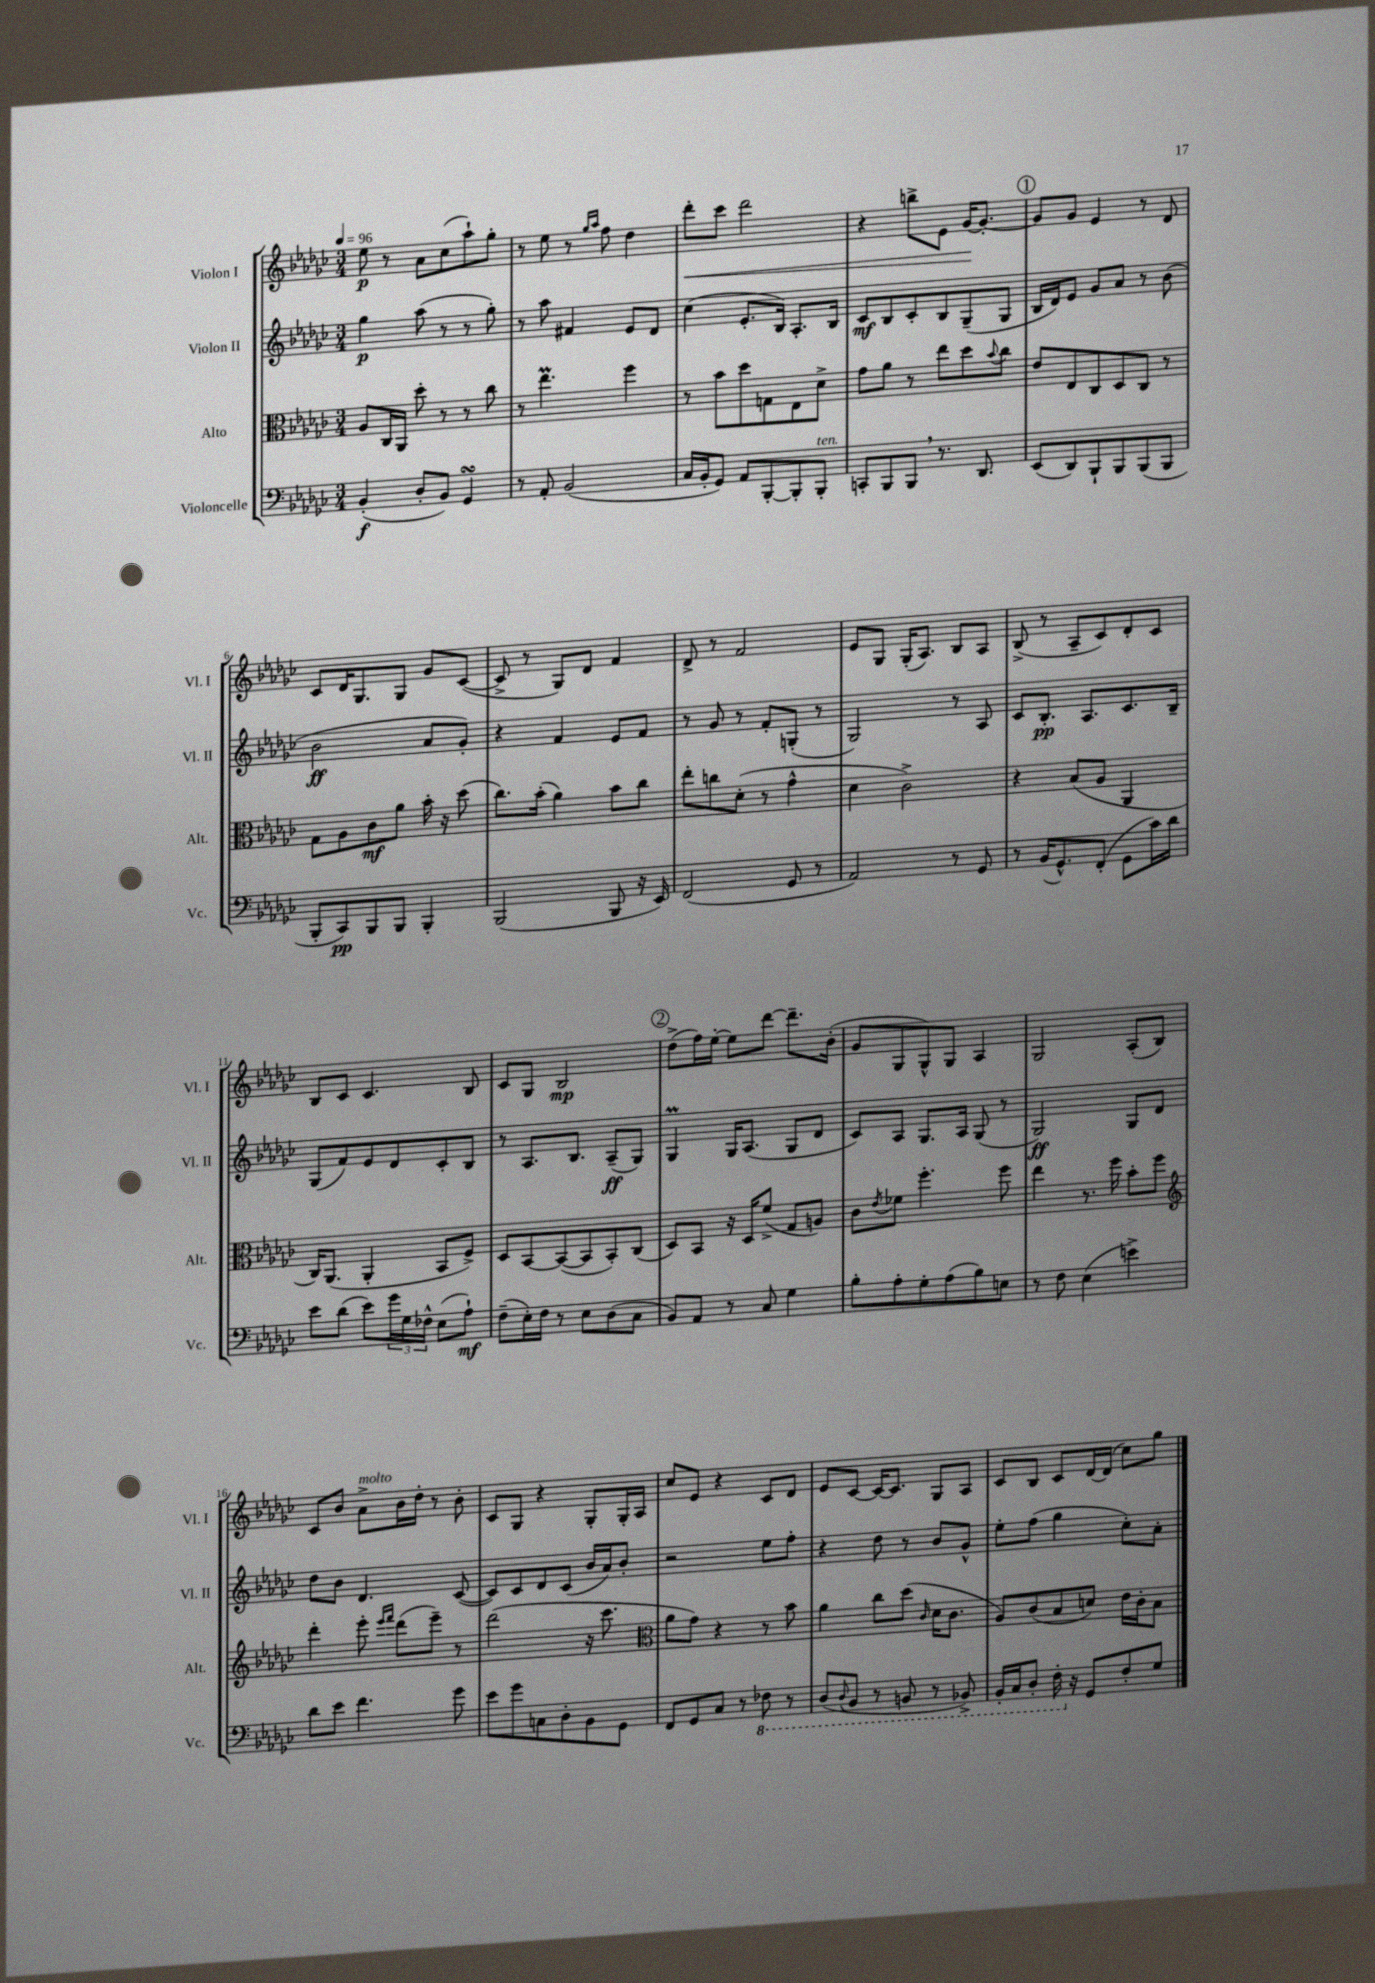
<<
\new StaffGroup <<
\new Staff = "s0" \with { instrumentName = "Violon I" shortInstrumentName = "Vl. I" } {
    \clef treble \key ges \major \numericTimeSignature \time 3/4 \tempo 4 = 96
    ees''8\p r8 aes'8 ces''8( aes''8-!) ges''8-. |
    r8 ees''8 r8 \grace { ges''16 aes''16 } f''8 des''4 |
    des'''8-.\< ces'''8 des'''2 |
    r4 b''8-> ees'8 ges'16~\! ges'8.~-. |
    \mark \markup { \circle "1" } ges'8 ges'8 ees'4 r8 des'8 |
    ces'8 des'16 ges8. ges8 ges'8 ces'8~( |
    ces'8-> r8 ges8) des'8 f'4 |
    des'8-> r8 f'2 |
    ees'8 ges8 ges16-.( aes8.) bes8 aes8 |
    bes8->( r8 aes8-- ces'8) des'8-. ces'8 |
    bes8 ces'8 ces'4. bes8 |
    ces'8 ges8 bes2\mp |
    \mark \markup { \circle "2" } des''8->( f''16) ees''16~-. ees''8 des'''8~ des'''8.-- bes'16-.( |
    ges'8 ges8 ges8-^) ges8 aes4 |
    ges2 aes8-.( bes8) |
    ces'8 bes'8 aes'8->^\markup { \italic "molto" } bes'16 des''16-. r8 bes'8-. |
    ces'8 ges8 r4 ges8-. ges16-. aes16 |
    ces''8 ees'8 r4 ces'8 des'8 |
    ees'8 ces'8~ ces'16~ ces'8. ges8 aes8 |
    ces'8 bes8 ces'8 des'16~ des'16( ces''8) ges''8 \bar "|." |
}
\new Staff = "s1" \with { instrumentName = "Violon II" shortInstrumentName = "Vl. II" } {
    \clef treble \key ges \major \numericTimeSignature \time 3/4
    ges''4\p aes''8( r8 r8 ges''8-.) |
    r8 aes''8 fis'4 ees'8 des'8 |
    ces''4( ees'8.-. bes16) aes8.-. bes16 |
    ces'8\mf bes8 ces'8-. bes8 ges8--( ges8 |
    \mark \markup { \circle "1" } bes16 des'16) ees'8 ges'8 aes'8 r8 bes'8( |
    bes'2\ff aes'8 ges'8-.) |
    r4 f'4 ees'8 f'8 |
    r8 ges'8 r8 f'8-. g8-.( r8 |
    ges2) r8 aes8 |
    ces'8 bes8.-.\pp aes8. ces'8. bes16-- |
    ges8( f'8) ees'8 des'8 ces'8-. bes8 |
    r8 aes8. bes8. aes8--\ff( ges8) |
    \mark \markup { \circle "2" } ges4\prall ges16 aes8.( ges8 des'8 |
    ces'8) aes8 ges8. aes16 ges8( r8 |
    ges2\ff) ges8 des'8 |
    des''8 bes'8 des'4. ces'8~( |
    ces'8) ces'8 des'8 ces'8( bes'16 aes'16) bes'8-. |
    r2 ees''8 f''8-. |
    r4 des''8 r8 bes'8 ges'8-^ |
    ees''8-. f''8( ges''4 ces''8-.) aes'8-. \bar "|." |
}
\new Staff = "s2" \with { instrumentName = "Alto" shortInstrumentName = "Alt." } {
    \clef alto \key ges \major \numericTimeSignature \time 3/4
    aes8 ces16 aes,16 des''8-. r8 r8 ces''8 |
    r8 ees''4.\prall f''4 |
    r8 bes'8 des''8 g8 ees8 des'8-> |
    ges'8 aes'8 r8 ees''8 des''8 \appoggiatura { bes'8 } ces''8 |
    \mark \markup { \circle "1" } ees'8 ees8 ces8 des8 ces8 r8 |
    ges8 aes8 ces'8\mf aes'8 bes'16-. r16 des''8( |
    ces''8.) bes'16-.( aes'4) bes'8 ces''8 |
    ees''8-. c''8 des'8-.( r8 ges'4-^ |
    des'4 ces'2->) |
    r4 bes8( aes8 aes,4 |
    ces16) aes,8.( aes,4-. bes,8 f8->) |
    des8 bes,8~ bes,8~( bes,8 bes,8-.) ces8( |
    \mark \markup { \circle "2" } des8) bes,8 r16 des16 f'8->( ges8 a8) |
    ces'8 \acciaccatura { ees'8 } fes'8 f''4.-. f''8 |
    ees''4 r8. f''16 bes'8-. f''8 |
    \clef treble des'''4-. ees'''8-. \grace { ees'''16 f'''16 } des'''8( ees'''8--) r8 |
    des'''2( r16 ces'''8. |
    \clef alto aes'8 ges'8) r4 r8 bes'8 |
    aes'4 ces''8 des''8( \grace { ces'16 } des'16 ces'8. |
    aes8) ces'8( bes8 d'8) ees'16 ces'16-. bes8 \bar "|." |
}
\new Staff = "s3" \with { instrumentName = "Violoncelle" shortInstrumentName = "Vc." } {
    \clef bass \key ges \major \numericTimeSignature \time 3/4
    bes,4-.\f( des8-. bes,8) ges,4\turn |
    r8 aes,8-. bes,2( |
    ces16 bes,16-. ges,8) aes,8 bes,,8~-. bes,,8-. bes,,8-.^\markup { \italic "ten." } |
    c,8-. bes,,8 bes,,8 \breathe r8. des,8. |
    \mark \markup { \circle "1" } ees,8( des,8) bes,,8-! bes,,8 bes,,8( bes,,8 |
    bes,,8-. ces,8\pp) bes,,8 bes,,8 bes,,4-. |
    bes,,2( bes,,8 r16 ees,16) |
    f,2( ges,8 r8 |
    aes,2) r8 ges,8 |
    r8 bes,16( ges,8.-^) f,8-.( ges,8 ces'16) des'16 |
    ees'8 des'8( ees'8) \tuplet 3/2 { ges'16 ges16 fes16-^ } ees8( aes8-!\mf) |
    f8--( ees16-.) f16 r8 ees8 des8( ces8 |
    \mark \markup { \circle "2" } bes,8) aes,8 r8 ces8 ges4 |
    bes8-. aes8-. ges8-. aes8( bes8) e8 |
    r8 f8 ees4( e'4->) |
    des'8 ees'8 f'4. ges'8 |
    ees'8 ges'8 c8 des8-. bes,8 ges,8 |
    f,8 ges,8 ces8 r8 \ottava #-1 fes,8 r8 |
    des,8( \appoggiatura { des,8 } bes,,8 r8 b,,8 r8 bes,,8->) |
    bes,,16-. ces,16 des,8-. f,16-. \ottava #0 r16 ges,8 f8-. ges8 \bar "|." |
}
>>
>>
